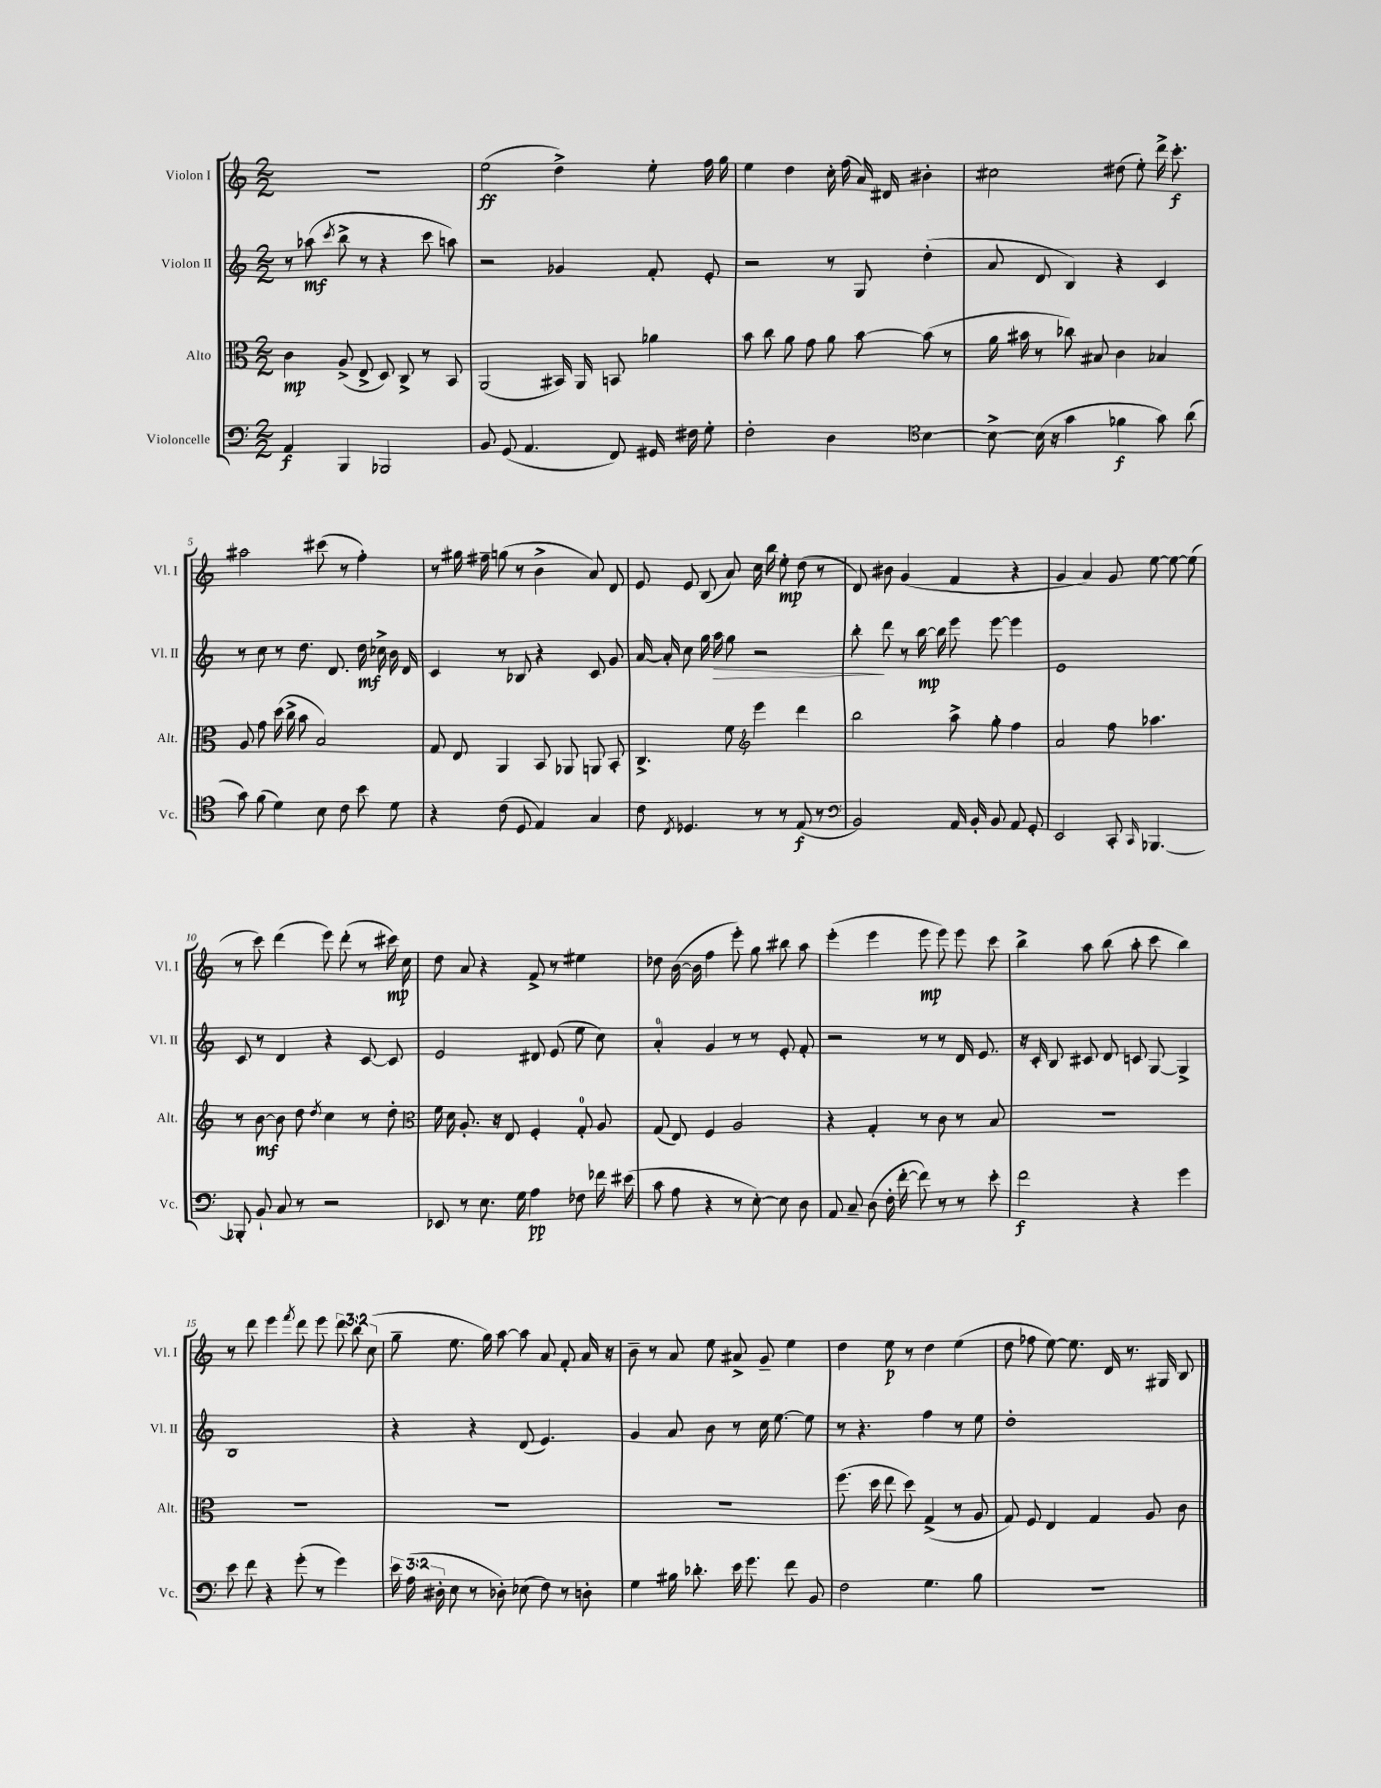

**kern	**kern	**kern	**kern
*staff4	*staff3	*staff2	*staff1
*clefF4	*clefC3	*clefG2	*clefG2
*k[]	*k[]	*k[]	*k[]
*M2/2	*M2/2	*M2/2	*M2/2
4AA	4c	8r	1r
.	.	(8aa-	.
.	.	8qccc	.
4BBB	(8A^	8bb^	.
.	8E^	8r	.
2BBB-	8D)	4r	.
.	8C^	.	.
.	8r	8ccc	.
.	8BB	8aa)	.
=	=	=	=
8BB	(2AA	2r	(2ee
(8GG	.	.	.
4.AA	.	.	.
.	16BB#)	4g-	4dd^)
.	16AA	.	.
8FF)	8BB	.	.
16GG#	4a-	8f'	8ee'
16F#	.	.	.
8G'	.	8e'	16ff
.	.	.	16gg
=	=	=	=
2F'	8b	2r	4ee
.	8cc	.	.
.	8a	.	4dd
.	8g	.	.
4D	8a	8r	16cc'
.	.	.	(16ff
.	[8b	8G	16a)
.	.	.	16d#
*clefC4	*	*	*
[4B	(8b]	(4dd'	4b#'
.	8r	.	.
=	=	=	=
8B^_	16a	8a	2cc#
.	16b#	.	.
(16B]	8r	8d	.
16r	.	.	.
4g	8cc-)	4B)	.
.	8B#	.	.
4f-	4c	4r	(8dd#
.	.	.	8ee')
8g)	4B-	4c	16ddd^
.	.	.	8.ccc'
(8a	.	.	.
=	=	=	=
8g)	8A	8r	2aa#
(8f	8g	8cc	.
4d)	(16dd	8r	.
.	16cc^	.	.
.	8b	8.dd	.
8B	2B)	.	(8ccc#
.	.	8.d	.
8c	.	.	8r
8b	.	16dd	4ff')
.	.	16cc-^	.
8d	.	16b	.
.	.	16d	.
=	=	=	=
4r	8G	4c	8r
.	8E	.	16gg#
.	.	.	16ff#~
(8c	4AA	8r	(8gg
8D	.	8B-	8r
4E)	8BB	4r	4b^
.	8AA-	.	.
4G	8AA	8c	8a)
.	8BB'	8g	8d
=	=	=	=
8c	4.C^	[16a	8e
.	.	16a']	.
8qC	.	.	.
4.D-	.	8cc	8e
.	.	16gg	(8B
.	.	16aa	.
.	8f	8gg	8a)
*	*clefG2	*	*
8r	4eee	2r	16cc
.	.	.	16bb
8r	.	.	8ee'
(8E	4ddd	.	(8dd
8r	.	.	8r
=	=	=	=
*clefF4	*	*	*
2BB)	2bb	8bb'	8d)
.	.	8ddd	8b#
.	.	8r	(4g
.	.	[16bb	.
.	.	16bb]	.
16AA	8aa^	8eee	4f
16BB'	.	.	.
8BB	8gg'	[8eee	.
8AA	4ff	4eee]	4r
8GG'	.	.	.
=	=	=	=
2EE	2a	1e	4g
.	.	.	4a)
8CC'	8ff	.	8g
16qqCC	.	.	.
[4.BBB-	4.aa-	.	[8ee
.	.	.	8ee_
.	.	.	(8ee]
=	=	=	=
8BBB-']	8r	8c	8r
8BB`	[8b	8r	8ccc)
8C	8b]	4d	(4ddd
8r	8dd	.	.
.	8qdd	.	.
2r	4cc	4r	8eee)
.	.	.	(8ddd'
.	8r	[8c	8r
.	8dd'	8c]	16ccc#)
.	.	.	16cc
=	=	=	=
*	*clefC3	*	*
8EE-	16f	2e	8dd
.	16d	.	.
8r	8.A'	.	8a
8.E	.	.	4r
.	16r	.	.
.	8E	.	.
16G	.	.	.
4A	4F'	8d#	8f^
.	.	(8e	8r
8F-	8G'	8ee	4ee#
16f-	8A	8cc)	.
(16e#	.	.	.
=	=	=	=
8c	(8G	4a'	8dd-
8A	8E)	.	([16b
.	.	.	16b]
4r	4F	4g	4ff
8r	2A	8r	8eee')
[8E')	.	8r	8gg
8E]	.	8e'	8bb#
8D	.	8f'	8aa
=	=	=	=
8AA	4r	2r	(4eee'
8C~	.	.	.
(8D	4G'	.	4eee
16F'	.	.	.
[16f'	.	.	.
8f])	8r	8r	8eee
8r	8c	8r	8eee)
8r	8r	16d	8eee
.	.	8.e	.
8e'	8B	.	8ccc
=	=	=	=
2f	1r	16r	4bb^
.	.	16c'	.
.	.	8B	.
.	.	8c#	8aa
.	.	8d	(8bb
4r	.	8c	8aa'
.	.	[8G	8ccc
4g	.	4G^]	4bb)
=	=	=	=
8e	1r	1B	8r
8f	.	.	8ddd
4r	.	.	4eee
.	.	.	8qfff
(8g'	.	.	8ddd
8r	.	.	8eee
4g)	.	.	12ddd
.	.	.	12bb
.	.	.	(12cc
=	=	=	=
24e	1r	4r	8gg~
(24A	.	.	.
24D#'	.	.	.
8E	.	.	8.ee
8r	.	4r	.
.	.	.	16gg)
8D-')	.	.	[8aa
(8E-	.	(8d	8aa]
8F)	.	4.e)	8a
8r	.	.	8f'
8D'	.	.	16a
.	.	.	16r
=	=	=	=
4G	1r	4g	8b~
.	.	.	8r
16B#	.	8a	8a
8.d-'	.	.	.
.	.	8b	8ee
16e	.	8r	8a#^
8.g	.	.	.
.	.	16cc	8g~
.	.	[8.ee	.
8f	.	.	4ee
8BB	.	8ee]	.
=	=	=	=
2F	(8.ff	8r	4dd
.	.	4.r	.
.	16dd	.	.
.	8ee	.	8ee
.	8dd)	.	8r
4.G	(4G^	4ff	4dd
.	8r	8r	(4ee
8B	8A	8ee	.
=	=	=	=
1r	8G)	1dd'	8dd
.	8F	.	8ff-
.	4E	.	[8ee)
.	.	.	8.ee]
.	4G	.	.
.	.	.	16d
.	.	.	8.r
.	8A	.	.
.	.	.	16G#
.	8c	.	8B
==	==	==	==
*-	*-	*-	*-
